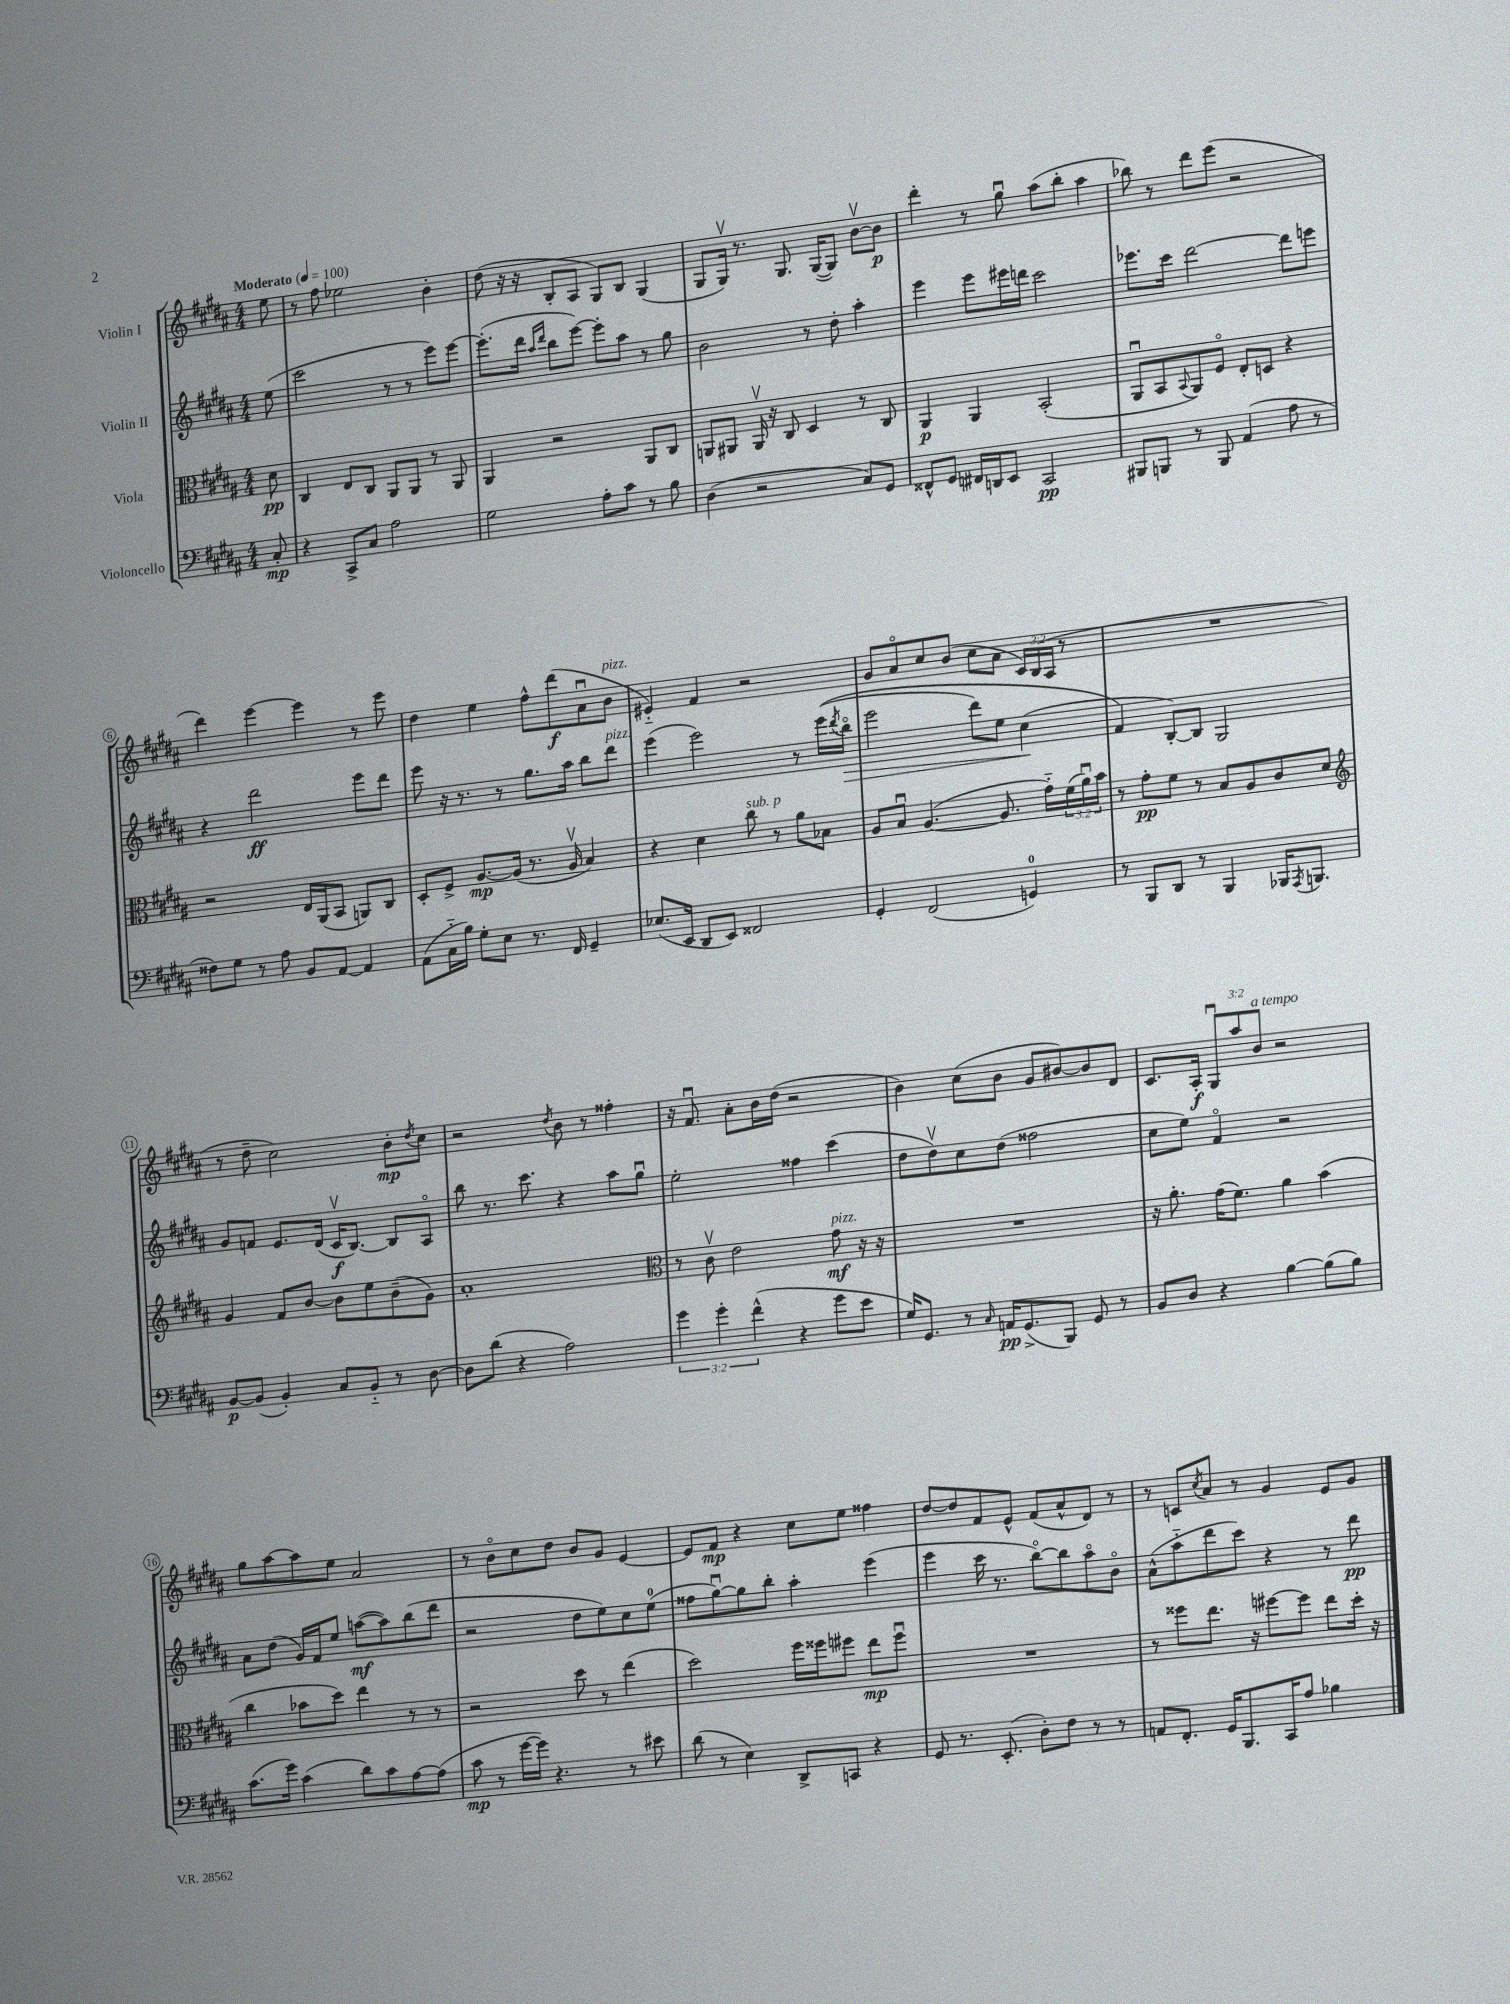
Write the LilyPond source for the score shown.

<<
\new StaffGroup <<
\new Staff = "s0" \with { instrumentName = "Violin I" } {
    \clef treble \key b \major \numericTimeSignature \time 4/4 \override Staff.TupletNumber.text = #tuplet-number::calc-fraction-text \partial 8 \tempo "Moderato" 4 = 100
    e''8 |
    r8 fis''8 ees''2 b'4-. |
    dis''8( r16 r16 b8-. ais8 gis8) b8 gis4( |
    gis8 gis16\upbow) r8. gis8. gis16~( gis8) b'8~\upbow b'8\p |
    dis'''4-. r8 gis''8\downbow ais''8( b''8-. ais''4 |
    bes''8) r8 dis'''8 e'''8( r2 |
    dis'''4) e'''4~ e'''4 r8 e'''8 |
    dis''4 e''4 fis''8-^ dis'''8\f( ais'8\downbow b'8^\markup { \italic "pizz." } |
    eis'4-_) fis'4 r2 |
    gis'8 ais'8\flageolet cis''8 b'8( cis''8 ais'8 \tuplet 3/2 { cis'16) b16( ais16 } r8 |
    R1 |
    r8 dis''8-- cis''2) b'8-.\mp \acciaccatura { dis''8 } cis''8 |
    r2 \acciaccatura { dis''8 } b'8 r8 fisis''4-. |
    r16 fis'8.\downbow ais'8-. b'16 dis''16( r2 |
    b'4) cis''8( b'8 gis'8 bis'8~) bis'8 dis'8 |
    cis'8. ais16-.\f \tuplet 3/2 { gis8\downbow ais''8 b'8^\markup { \italic "a tempo" } } r2 |
    gis''8 ais''8~ ais''8 e''8 ais'2 |
    r8 b'8\flageolet cis''8 dis''8 b'8 gis'8 e'4~ |
    e'8 fis'8\mp r4 cis''8 e''8 fisis''4 |
    dis''8~ dis''8 fis'8 e'8-^ fis'8( ais'8-^ dis'8) r8 |
    r8 c'8 \acciaccatura { cis''8 } ais'8 r8 gis'4 e'8 gis'8 \bar "|." |
}
\new Staff = "s1" \with { instrumentName = "Violin II" } {
    \clef treble \key b \major \numericTimeSignature \time 4/4 \partial 8
    e''8( |
    cis'''2 r8 r8 e'''8) e'''8~ |
    e'''8.-.( dis'''16 \grace { ais''16 dis'''16 } b''8 e'''8~) e'''8-. ais''8 r8 gis''8 |
    b'2 r8 dis''8-. ais''4-. |
    e'''4 e'''8 eis'''16 d'''16 cis'''2 |
    ees'''8. cis'''16 dis'''2~ dis'''8 e'''8 |
    r4 dis'''2\ff e'''8 dis'''8 |
    e'''8 r16 r8. r8 gis''8. ais''16 b''8 dis'''8^\markup { \italic "pizz." } |
    e'''4( e'''2) r8 e'''16(\( \acciaccatura { dis'''8 } b''16\flageolet\> |
    e'''2 dis'''8) e''8 cis''4\!( |
    fis'4\) b8~-.) b8 gis2 |
    gis'8 f'8 e'8. dis'16( cis'16\upbow\f b8.~) b8 ais8\flageolet |
    b''8 r8. cis'''8. r4 ais''8 gis''8\downbow |
    e''2-. fisis''4 cis'''4( |
    dis''8 dis''8\upbow) cis''8 dis''8( fisis''2 |
    cis''8 e''8) fis'4\flageolet r2 |
    ais'8 dis''8( gis'16) fis'16 e''8 a''8~\mf( a''8) b''8( dis'''8 |
    r2 dis''8 e''8) cis''8 e''8-0( |
    fisis''8 gis''8~\downbow) gis''8 b''8-. ais''4-. e'''4( |
    e'''4 cis'''16 r8. b''8~\flageolet) b''8 ais''8\flageolet b'8\flageolet |
    ais'8-^( ais''8-_ dis'''8 cis'''8) r4 r8 dis'''8\pp \bar "|." |
}
\new Staff = "s2" \with { instrumentName = "Viola" } {
    \clef alto \key b \major \numericTimeSignature \time 4/4 \override Staff.TupletNumber.text = #tuplet-number::calc-fraction-text \partial 8
    dis'8\pp |
    cis4 e8 cis8 ais,8 ais,8 r8 ais,8 |
    ais,4 r2 ais,8 cis8 |
    a,8 ais,8 ais,16\upbow r16 cis8 dis4 r8 cis8 |
    ais,4\p ais,4 b,2-.( |
    ais,8\downbow b,8 \appoggiatura { b,8 } ais,8) fis8\flageolet e8-. d8 r4 |
    r2 e16 ais,16( b,8 a,8) cis8 |
    dis8-. fis8-> ais8.~\mp ais16( r8. ais16\upbow b4) |
    r4 dis'4 cis''8^\markup { \italic "sub. p" } r8 ais'8 bes8 |
    ais8 b8\downbow ais4.~( ais8. gis'16-_) \tuplet 3/2 { fis'16( ais'16\downbow) b'16 } |
    r8 gis'8-.\pp fis'8 r8 b8 ais8 cis'8 dis'8 |
    \clef treble gis'4 fis'8 b'8~ b'8 e''8 b'8--( gis'8) |
    ais'1-. |
    \clef alto r8 cis'8\upbow e'2 gis'8\mf^\markup { \italic "pizz." } r16 r16 |
    R1 |
    r16 ais'8.-. gis'16( fis'8.) ais'4 b'4( |
    cis''4 bes'8 dis''8) e''4 r8 r8 |
    r2 dis''8 r8 e''4( |
    dis''2) fis''16 fisis''16 fis''8 e''8\mp fis''8\downbow |
    R1 |
    r8 fisis''8 e''8. r16 fis''8~ fis''8 e''8 dis''16-. r16 \bar "|." |
}
\new Staff = "s3" \with { instrumentName = "Violoncello" } {
    \clef bass \key b \major \numericTimeSignature \time 4/4 \override Staff.TupletNumber.text = #tuplet-number::calc-fraction-text \partial 8
    cis8-.\mp |
    r4 cis,8-> cis8 ais2 |
    gis2 ais8-. cis'8 r8 b8 |
    dis4( r2 cis8) gis,8 |
    fisis,8-^ gis,8 fis,16 d,16 e,8 cis,2\pp |
    bis,,8 b,,8 r8 b,,8 ais,4( ais8 r8 |
    fisis8) gis8 r8 ais8 b,8 ais,8~ ais,4 |
    ais,8( cis16-_ b16) gis8-. e8 r8. fis,16 gis,4-- |
    ees8.( e,16 dis,8 e,8) fisis,2 |
    gis,4-. fis,2( g,4-0) |
    r8 b,,8 dis,8 r8 b,,4 bes,,16 \acciaccatura { ais,,8 } b,,8. |
    b,8~\p b,8( b,4-.) cis8 b,8-_ r8 dis8~ |
    dis8 dis'8( r4 ais2) |
    \tuplet 3/2 { gis'4 gis'4-. fis'4-^( } r4 gis'8 e'8 |
    gis16) gis,8. r8 \grace { cis16 } a,16\pp gis,8.->( b,,8) gis,8 r8 |
    b,8 dis8 r4 b4~ b8( b8) |
    cis'8.( gis'16) cis'4( dis'8) cis'8 ais8~ ais8( |
    cis'8\mp r8 gis'16~ gis'16) r4. r8 eis'8 |
    dis'8( r8 e4) dis,8-> c,8 r4 |
    gis,8 r8. e,8.-.( dis8-.) fis8 r8 r8 |
    a,8 fis,8.-. gis,16 b,,8. cis,16 ais8 bes4 \bar "|." |
}
>>
>>
\layout { \context { \Score \override BarNumber.stencil = #(make-stencil-circler 0.1 0.3 ly:text-interface::print) } }
